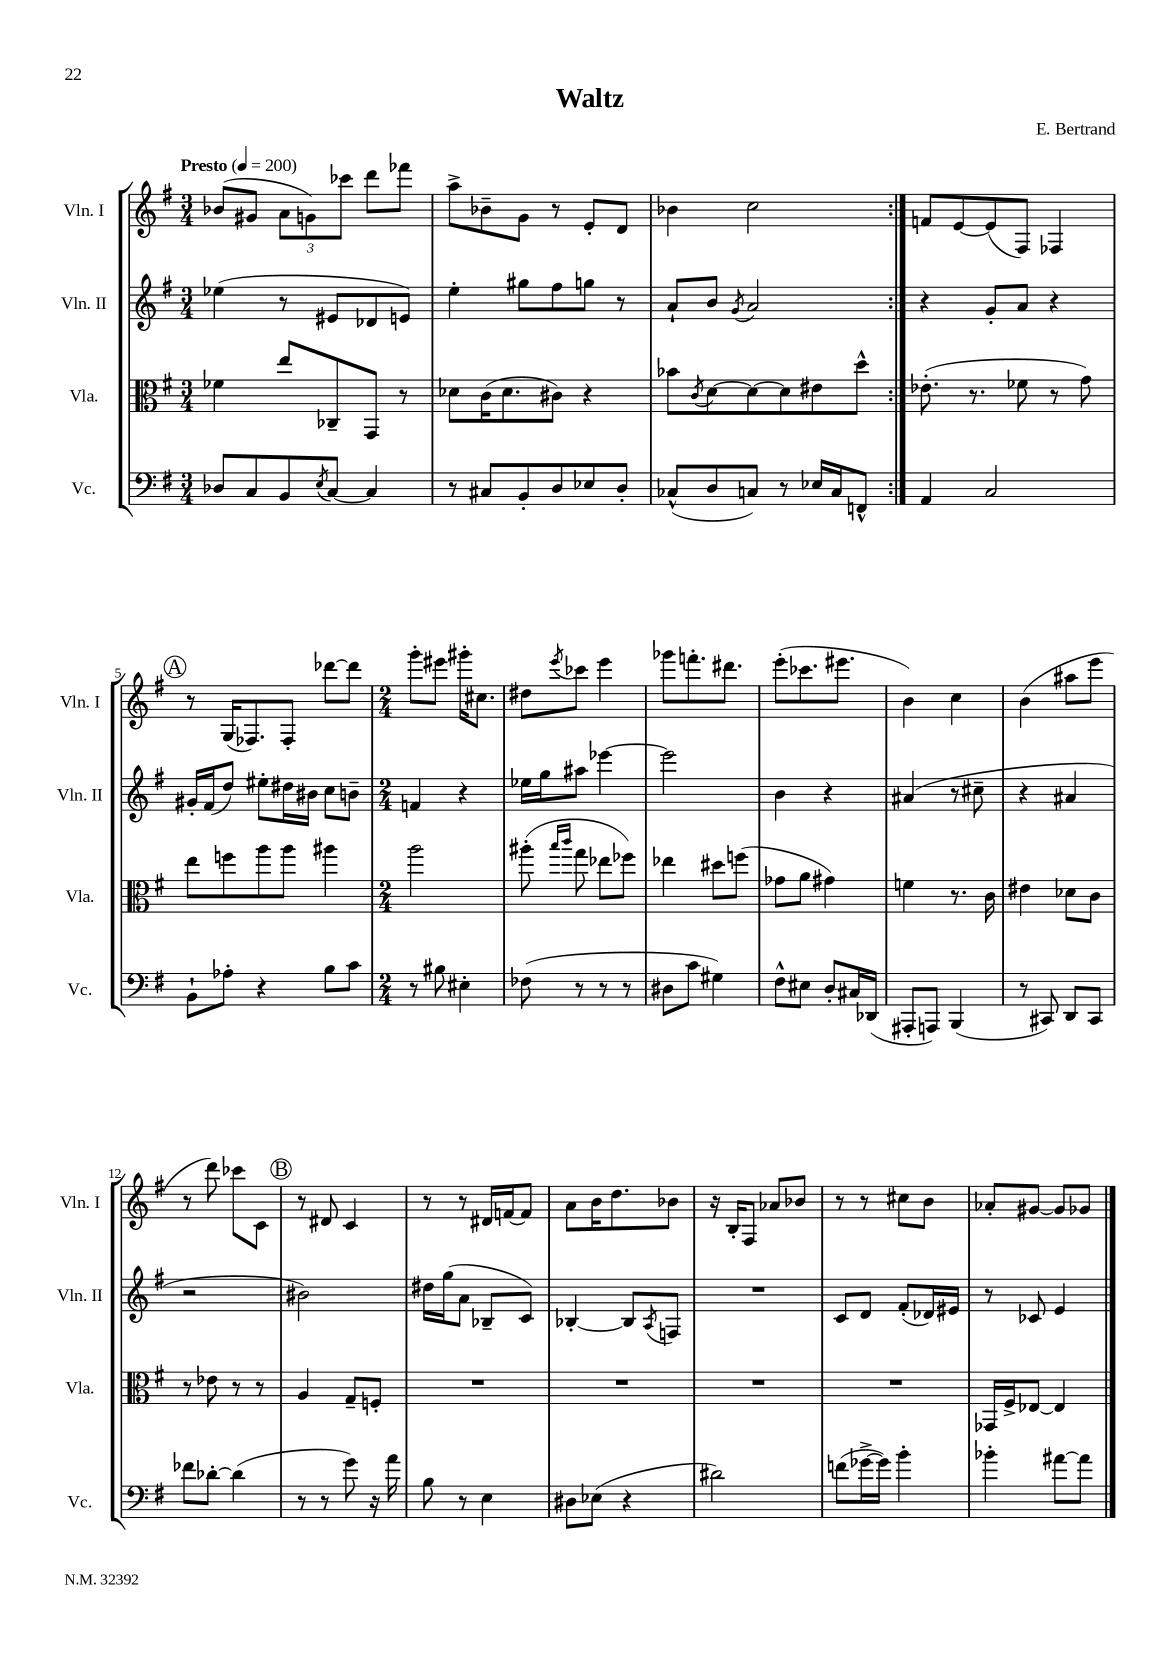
\header { title = "Waltz" composer = "E. Bertrand" }
<<
\new StaffGroup <<
\new Staff = "s0" \with { instrumentName = "Vln. I" shortInstrumentName = "Vln. I" } {
    \clef treble \key g \major \numericTimeSignature \time 3/4 \tempo "Presto" 4 = 200
    \repeat volta 2 { bes'8( gis'8 \tuplet 3/2 { a'8 g'8) ces'''8 } d'''8 fes'''8 |
    a''8-> bes'8-- g'8 r8 e'8-. d'8 |
    bes'4 c''2 | }
    f'8 e'8~ e'8( fis8) fes4 |
    \mark \markup { \circle "A" } r8 g16( fes8.) fes8-. des'''8~ des'''8 |
    \numericTimeSignature \time 2/4 g'''8-. eis'''8 gis'''16-. cis''8. |
    dis''8 \acciaccatura { e'''8 } ces'''8 e'''4 |
    ges'''8 f'''8.-. dis'''8. |
    e'''8-.( ces'''8. eis'''8. |
    b'4) c''4 |
    b'4( ais''8 e'''8 |
    r8 d'''8) ces'''8 c'8 |
    \mark \markup { \circle "B" } r8 dis'8 c'4 |
    r8 r8 dis'16 f'16~ f'8 |
    a'8 b'16 d''8. bes'8 |
    r16 b16-. fis8 aes'8 bes'8 |
    r8 r8 cis''8 b'8 |
    aes'8-. gis'8~ gis'8 ges'8 \bar "|." |
}
\new Staff = "s1" \with { instrumentName = "Vln. II" shortInstrumentName = "Vln. II" } {
    \clef treble \key g \major \numericTimeSignature \time 3/4
    \repeat volta 2 { ees''4( r8 eis'8 des'8 e'8) |
    e''4-. gis''8 fis''8 g''8 r8 |
    a'8-! b'8 \acciaccatura { g'8 } a'2 | }
    r4 g'8-. a'8 r4 |
    \mark \markup { \circle "A" } gis'16-. fis'16( d''8) eis''8-. dis''16 bis'16 c''8 b'8-- |
    \numericTimeSignature \time 2/4 f'4 r4 |
    ees''16 g''16 ais''8 ees'''4~ |
    ees'''2 |
    b'4 r4 |
    ais'4( r8 cis''8-- |
    r4 ais'4 |
    r2 |
    \mark \markup { \circle "B" } bis'2) |
    dis''16 g''16( a'8 bes8-- c'8) |
    bes4~-. bes8 \acciaccatura { a8 } f8 |
    R2 |
    c'8 d'8 fis'8-.( des'16) eis'16 |
    r8 ces'8 e'4 \bar "|." |
}
\new Staff = "s2" \with { instrumentName = "Vla." shortInstrumentName = "Vla." } {
    \clef alto \key g \major \numericTimeSignature \time 3/4
    \repeat volta 2 { fes'4 e''8 ces8-- g,8 r8 |
    des'8 c'16( des'8. cis'8) r4 |
    bes'8 \acciaccatura { c'8 } d'8~ d'8~ d'8 eis'8 d''8-^ | }
    ees'8.-.( r8. fes'8 r8 g'8) |
    \mark \markup { \circle "A" } e''8 f''8 a''8 a''8 ais''4 |
    \numericTimeSignature \time 2/4 a''2 |
    ais''8-.( \grace { b''16 c'''16 } g''8 ees''8 fes''8) |
    ees''4 dis''8 f''8( |
    ges'8 a'8 gis'4) |
    f'4 r8. c'16 |
    eis'4 des'8 c'8 |
    r8 ees'8 r8 r8 |
    \mark \markup { \circle "B" } a4 g8-- f8-. |
    R2 |
    R2 |
    R2 |
    R2 |
    ges,16 fis16-> ees8~ ees4 \bar "|." |
}
\new Staff = "s3" \with { instrumentName = "Vc." shortInstrumentName = "Vc." } {
    \clef bass \key g \major \numericTimeSignature \time 3/4
    \repeat volta 2 { des8 c8 b,8 \acciaccatura { e8 } c8~ c4 |
    r8 cis8 b,8-. d8 ees8 d8-. |
    ces8-^( d8 c8) r8 ees16 c16 f,8-^ | }
    a,4 c2 |
    \mark \markup { \circle "A" } b,8-! aes8-. r4 b8 c'8 |
    \numericTimeSignature \time 2/4 r8 bis8 eis4-. |
    fes8( r8 r8 r8 |
    dis8 c'8 gis4) |
    fis8-^ eis8 d8-. cis16 des,16( |
    ais,,8-. a,,8) b,,4( |
    r8 cis,8) d,8 cis,8 |
    fes'8 des'8~-. des'4( |
    \mark \markup { \circle "B" } r8 r8 g'8) r16 a'16 |
    b8 r8 e4 |
    dis8 ees8( r4 |
    dis'2) |
    f'8( ges'16~-> ges'16) b'4-. |
    bes'4-. ais'8~ ais'8 \bar "|." |
}
>>
>>
